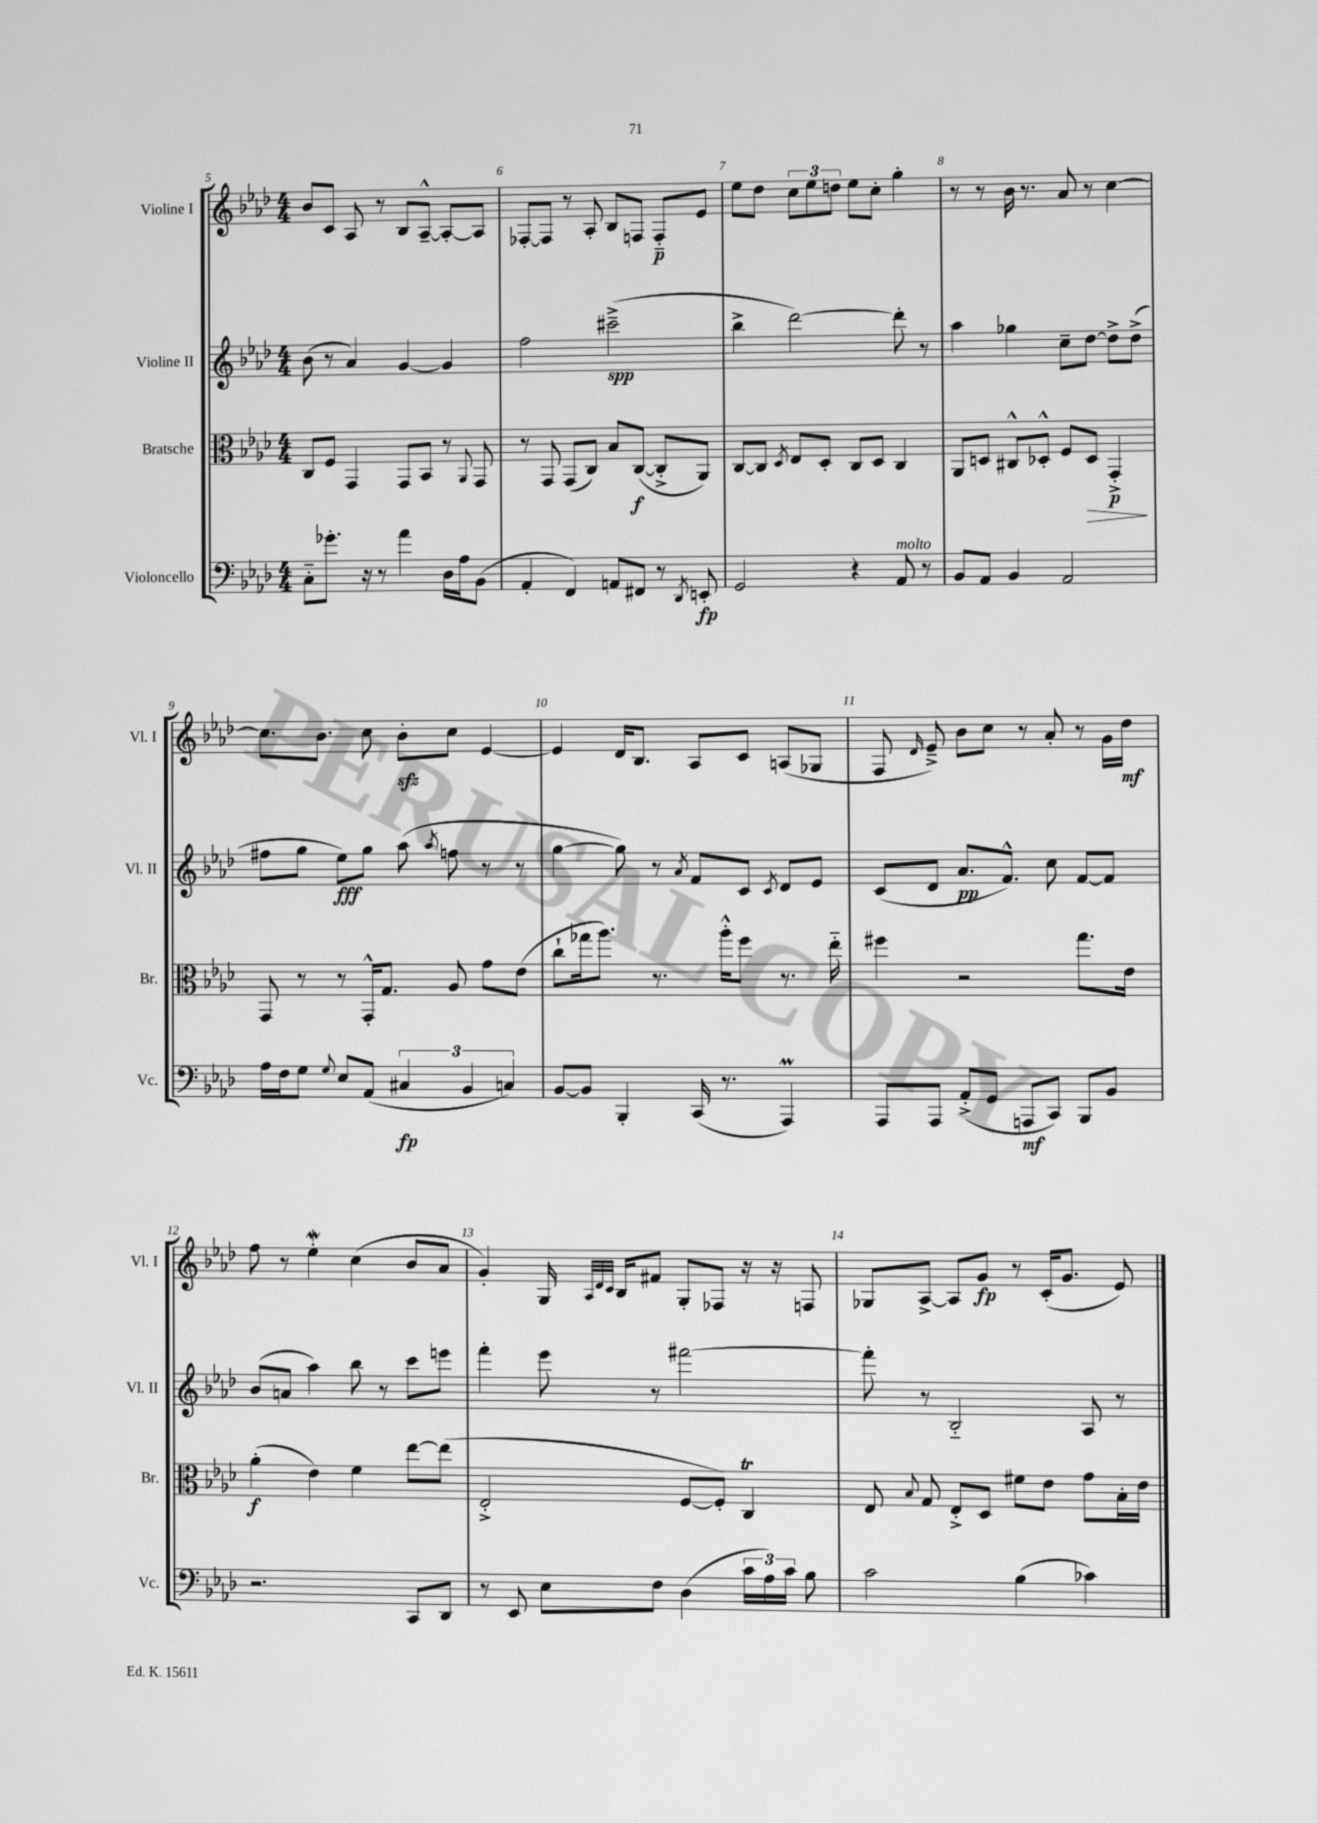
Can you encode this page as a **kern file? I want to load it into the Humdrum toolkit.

**kern	**kern	**kern	**kern
*staff4	*staff3	*staff2	*staff1
*clefF4	*clefC3	*clefG2	*clefG2
*k[b-e-a-d-]	*k[b-e-a-d-]	*k[b-e-a-d-]	*k[b-e-a-d-]
*M4/4	*M4/4	*M4/4	*M4/4
8C'~	8C	(8b-	8b-
8.g-'	8F	8r	8c
.	4GG	4a-)	8A-
16r	.	.	.
8r	.	.	8r
4a-	8GG	[4g	8B-
.	8BB-	.	[8A-~^^
16D-	8r	4g]	8A-'_
16A-	.	.	.
.	8qqAA-	.	.
(8BB-	8GG	.	8A-]
=	=	=	=
4AA-'	8r	2ff	[8F-'
.	8GG	.	8F-]
4FF)	(8GG	.	8r
.	8C)	.	8A-'
8AA	8B-	(2ccc#~^	8B-
8FF#	([8C	.	8F
8r	8C'^]	.	8F'~
8qDD-	.	.	.
8EE'	8AA-)	.	8e-
=	=	=	=
2GG	[8C	4bb-^	8ee-
.	8C]	.	8dd-
.	8qD-	.	.
.	8E-	[2ddd-)	12cc
.	.	.	12ee-
.	8D-'	.	.
.	.	.	12dd
4r	8C	.	8ee-
.	8D-	.	8cc'
8AA-	4C	8ddd-']	4gg'
8r	.	8r	.
=	=	=	=
8BB-	8AA-	4aa-	8r
8AA-	8D	.	8r
4BB-	8C#^^	4gg-	16b-
.	.	.	8.r
.	8D-'^^	.	.
2AA-	8F	8cc~	8a-
.	8D-	[8dd-	8r
.	4GG'^	8dd-^]	[4cc
.	.	(8dd-^	.
=	=	=	=
16A-	8GG	8ff#	8.cc]
16F	.	.	.
8G	8r	8gg	.
.	.	.	8.b-
8qqG	.	.	.
8E-	8r	8ee-)	.
(8AA-	16GG'^^	8gg	8cc
.	8.G	.	.
6C#	.	(8aa-	8b-'
.	.	8qaa-	.
.	8A-	8ff	8cc
6BB-	.	.	.
.	8g	8r	[4e-
6C)	.	.	.
.	(8e-	8r	.
=	=	=	=
[8BB-	8cc`	[4gg	4e-]
8BB-]	16gg-	.	.
.	8.aa-)	.	.
4BBB-'	.	8gg])	16d-
.	.	.	8.B-
.	8.r	8r	.
.	.	8qa-	.
(16CC	.	8f	8A-
8.r	16aa-'^^	.	.
.	8ff	8c	8c
.	.	8qc	.
4AAA-)	8.r	8d-	(8A
.	.	8e-	8G-
.	16ee-'~	.	.
=	=	=	=
8AAA-	4ff#	(8c	8F
.	.	.	16qqd-
8AAA-	.	8d-	8e-~^)
(8AA-'^	2r	8.a-	8b-
8GG	.	.	8cc
.	.	8.f^^)	.
8AAA	.	.	8r
8CC)	.	8cc	8a-'
8BBB-	8.gg	[8f	8r
8BB-	.	8f]	16g
.	16e-	.	16dd-
=	=	=	=
2.r	(4a-'	(8b-	8ff
.	.	8a	8r
.	4e-)	4aa-)	4ee-'
.	4f	8bb-	(4cc
.	.	8r	.
8CC	[8ee-	8ccc	8b-
8DD-	(8ee-]	8eee	8a-
=	=	=	=
8r	2E-'^	4fff'	4g')
8EE-	.	.	.
8E-	.	8eee-	16G
.	.	.	32qqA-
.	.	.	32qqd-
.	.	.	32qqc
.	.	.	16B-
8F	.	8r	8f#
(4D-	[8F	[2fff#	8G'
.	8F'])	.	8F-
24c	4C	.	16r
24A-)	.	.	.
.	.	.	16r
24c	.	.	.
8B-	.	.	8F
=	=	=	=
2c	8E-	8fff#']	8G-
.	8qqB-	.	.
.	8G	8r	[8A-^
.	8E-'^	2B-'~	8A-]
.	8D-	.	8g
(4B-	8f#	.	8r
.	8e-	.	(16c'
.	.	.	8.g
4c-)	8g	8A-	.
.	16B-'	8r	8e-)
.	16e-	.	.
==	==	==	==
*-	*-	*-	*-
